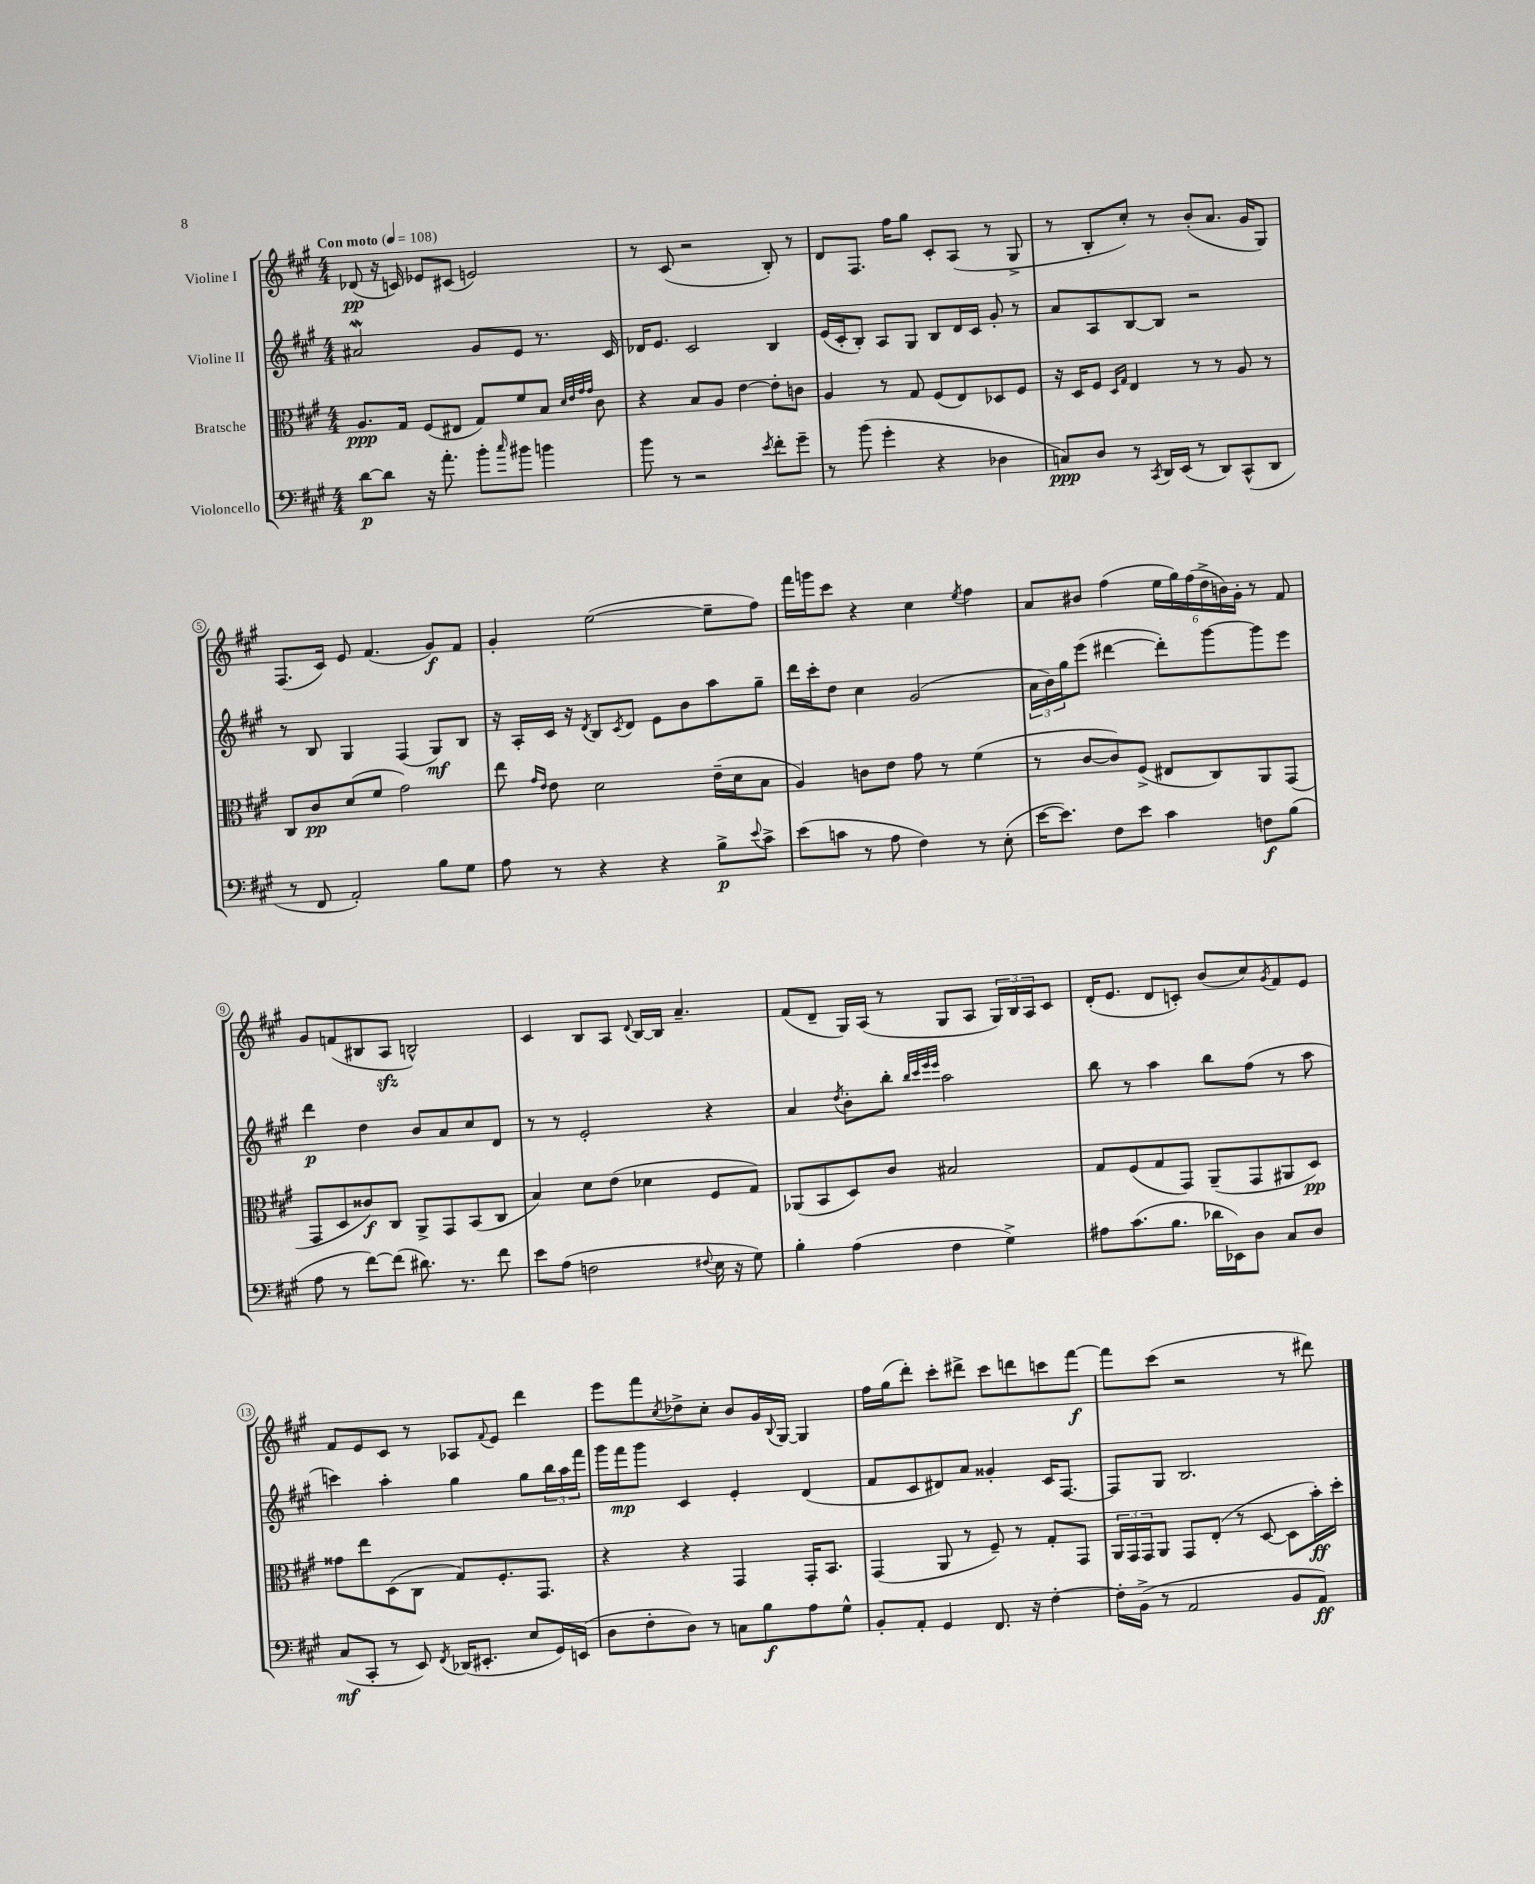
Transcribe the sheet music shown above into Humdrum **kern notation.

**kern	**kern	**kern	**kern
*staff4	*staff3	*staff2	*staff1
*clefF4	*clefC3	*clefG2	*clefG2
*k[f#c#g#]	*k[f#c#g#]	*k[f#c#g#]	*k[f#c#g#]
*M4/4	*M4/4	*M4/4	*M4/4
*MM108	*MM108	*MM108	*MM108
[8d\L	8.A/L	2a#/	(8d-/
8d\]J	.	.	16r
.	16G#/Jk	.	16c/)
16r	(8F#/L	.	8e-/L
8.a'\	.	.	.
.	8E#/J	.	(8c#/J
8b'\L	8G#/L)	8g#/L	2e/)
16qqcc#/	.	.	.
8b#\J	8f#/	8e/J	.
4b\	8B/J	8.r	.
.	32qqd/LLL	.	.
.	32qqe/	.	.
.	32qqg#/	.	.
.	32qqg#/JJJ	.	.
.	8c#\	.	.
.	.	16c#/	.
=	=	=	=
8b\	4r	16d-/LK	8r
.	.	8.e/J	.
8r	.	.	(8c#/
2r	8B/L	2c#/	2r
.	8A/J	.	.
.	[4e\	.	.
8qe/	.	.	.
8f#'\L	8e'\]L	4B/	8B'/)
8g#~\J	8c\J	.	8r
=	=	=	=
8r	4A/	(16e/LL	8d/L
.	.	16c#'/J	.
(8b\	.	8B'/J)	8.F#/J
4g#'\	8r	8A/L	.
.	.	.	16ff#\LK
.	8G#/	8G#/J	8gg#\J
4r	(8F#/L	8B/L	8c#'/L
.	8E/)	16d/L	(8A/J
.	.	16c#/JJ	.
4D-\	8D-/	8g#'/	8r
.	8F#/J	8r	8G#^/
=	=	=	=
8C/L)	16r	8a/L	8r
.	16D/LK	.	.
8D/J	8F#/J	8A/	8B'/L
.	16qqD/LL	.	.
.	16qqG#/JJ	.	.
8r	4E/	[8B/	8cc#'/J)
8qCC#/	.	.	.
16DD/LL	.	8B/]J	8r
(16EE/JJ	.	.	.
8r	8r	2r	(8b'/L
8DD/L)	8r	.	8.a/J
(8CC#^^/	8A/	.	.
.	.	.	16g#/LK
8DD/J	8r	.	8G#/J)
=	=	=	=
8r	8C#/L	8r	(8.F#/L
8FF#/	8c#/	8B/	.
.	.	.	16c#/Jk)
2AA'/)	(8d/	4G#/	8e/
.	8f#/J	.	(4.f#/
.	2g#\)	(4F#/	.
8B\L	.	8G#/L)	8g#/L)
8G#\J	.	8B/J	8f#/J
=	=	=	=
8A\	8ee\	16r	4g#'/
.	.	16A'/LL	.
.	16qqg#/LL	.	.
.	16qqe/JJ	.	.
8r	8e\	16c#/JJ	.
.	.	16r	.
.	.	8qd/	.
4r	2d\	8B/L	([2ee\
.	.	8qc#/	.
.	.	8d/J	.
4r	.	8e\L	.
.	.	8b\	.
8B^\L	(16e~\LL	8aa\	8ee~\]L
.	16d\J	.	.
8qqe/	.	.	.
8c#^\J	8B\J	8gg#~\J	8ff#\J)
=	=	=	=
(8e\L	4A/)	16ddd\LL	16fff#\LL
.	.	16ccc#'\J	16ggg\J
8c\J	.	8dd\J	8ccc#\J
8r	8c\L	4cc#\	4r
8A\	8e\J	.	.
4F#\)	8g#\	(2g#/	4cc#\
.	8r	.	.
.	.	.	8qee/
8r	(4f#\	.	4ff#\
(8E'\	.	.	.
=	=	=	=
[16e\LK	8r	24a\LL	8a/L
.	.	24b\)	.
8.e\]J)	.	.	.
.	.	24gg#\J	.
.	[8c#/L	(8eee\J	8b#/J
8F#\L	8c#/])	[4ddd#\	(4ff#\
8e\J	(8F#^/J	.	.
4c#\	8E#/L	8ddd#'\]L)	24ee\LL
.	.	.	24gg#\)
.	.	.	(24ff#\
.	8C#/)	[8ggg#\	24dd^\
.	.	.	24b\)
.	.	.	24g#'\JJ
8F\L	8AA/	8ggg#\]	8r
(8B\J	(8GG#/J	8eee\J	8f#/
=	=	=	=
8A\	8GG#/L	4ddd\	8g#/L
8r	8D/	.	(8f/
[8f#\L)	8c##/)	4dd\	8B#/
(8f#\]J	8C#/J	.	8A/J
8.d#\)	8AA^/L	8b/L	2B^^/)
.	8GG#/	8a/	.
8.r	.	.	.
.	(8BB/	8cc#/	.
8f#\	8C#/J	8d/J	.
=	=	=	=
8e\L	4B/)	8r	4c#/
(8A\J	.	8r	.
2F\	8d\L	2e'/	8B/L
.	(8e\J	.	8A/J
.	.	.	8qqd/
.	4d-\	.	[16B/LL
.	.	.	16B/]JJ
.	.	.	4.a~/
8qqF#/	.	.	.
16E\	8F#/L	4r	.
16r	.	.	.
8G#\)	8G#/J)	.	.
=	=	=	=
4B'\	(8AA-/L	4a/	(8f#/L
.	8BB/	.	8d~/J
.	.	8qdd/	.
(4A\	8D/)	8b'\L	16G#/LL)
.	.	.	(16A/JJ
.	8c#/J	8bb'\J	8r
.	.	32qqbb/LLL	.
.	.	32qqccc#/	.
.	.	32qqeee/	.
.	.	32qqeee/JJJ	.
4F#\	2B#/	2aa\	8G#/L
.	.	.	8A/J
4G#^\)	.	.	24G#/LL)
.	.	.	24B/
.	.	.	24A/J
.	.	.	8c#/J
=	=	=	=
8A#\L	8G#/L	8bb\	(16d'/LK
.	.	.	8.e/J
(8.c#\	(8F#/	8r	.
.	8G#/	4aa\	8d/L
8.B\J	.	.	.
.	8GG#/J)	.	8c'/J)
16d-\LL	(8AA~/L	8bb\L	(8b/L
16EE-\J)	.	.	.
8D\J	8GG#/	(8ff#\J	8cc#/)
.	.	.	8qg#/
8C#/L	8AA#/	8r	8f#/
8D/J	8D/J)	8aa\	8e/J
=	=	=	=
(8C#/L	8g##\L	4ccc\)	8f#/L
8CC#'/J	8ee\	.	8e/
8r	(8D\	4aa'\	8c#/J
8EE/)	8C#\J	.	8r
8qFF#/	.	.	.
(16DD-/LK	8G#/L)	4gg#\	8A-/L
8.EE#'/J	.	.	.
.	.	.	8qqf#/
.	8.F#'/	.	8e/J
8E/L	.	8gg#\L	4ddd\
.	8.GG#/J	.	.
16GG#/L)	.	24bb\L	.
.	.	24aa\	.
(16EE/JJ	.	.	.
.	.	24fff#\JJ	.
=	=	=	=
8D\L	4r	16ggg#\LL	8eee\L
.	.	16fff#\J	.
8F#'\	.	8ggg#\J	8fff#\
.	.	.	8qcc#/
8D\J)	4r	4c#/	8dd-^\
8r	.	.	8cc#'\J
8C\L	4GG#/	4e'/	8b/L
8B\	.	.	16g#/L
.	.	.	8qqB/
.	.	.	[16G#/JJ
8A\	16GG#'/LK	(4d/	4G#/]
.	8.BB/J	.	.
8G#^^\J	.	.	.
=	=	=	=
8BB'/L	(4GG#/	8f#/L	16ff#\LL
.	.	.	(16gg#\J
8AA'/J	.	8c#/	8ddd'\J)
4GG#/	8AA/	8d#/)	8ccc#'\L
.	8r	8a/J	8ddd#^\J
8.FF#/	8F#~/)	4g##'/	8ccc#\L
.	8r	.	8ddd\
16r	.	.	.
[4F#'\	8G#'/L	16c#/LK	8ccc\
.	.	[8.F#/J	.
.	8GG#/J	.	[8fff#\J
=	=	=	=
16F#'\]LL	24AA/LL	8F#/]L	8fff#\]L
.	24GG#/	.	.
(16BB^\JJ	.	.	.
.	24GG#/J	.	.
8r	8AA/J	8G#/J	(8ccc#\J
2AA/	8GG#/L	2.B/	2r
.	(8E'/J	.	.
.	8r	.	.
.	[8D/	.	.
8BB/L	8D\]L	.	8r
8AA/J)	16b'\L)	.	8ddd#\)
.	16dd'\JJ	.	.
==	==	==	==
*-	*-	*-	*-
